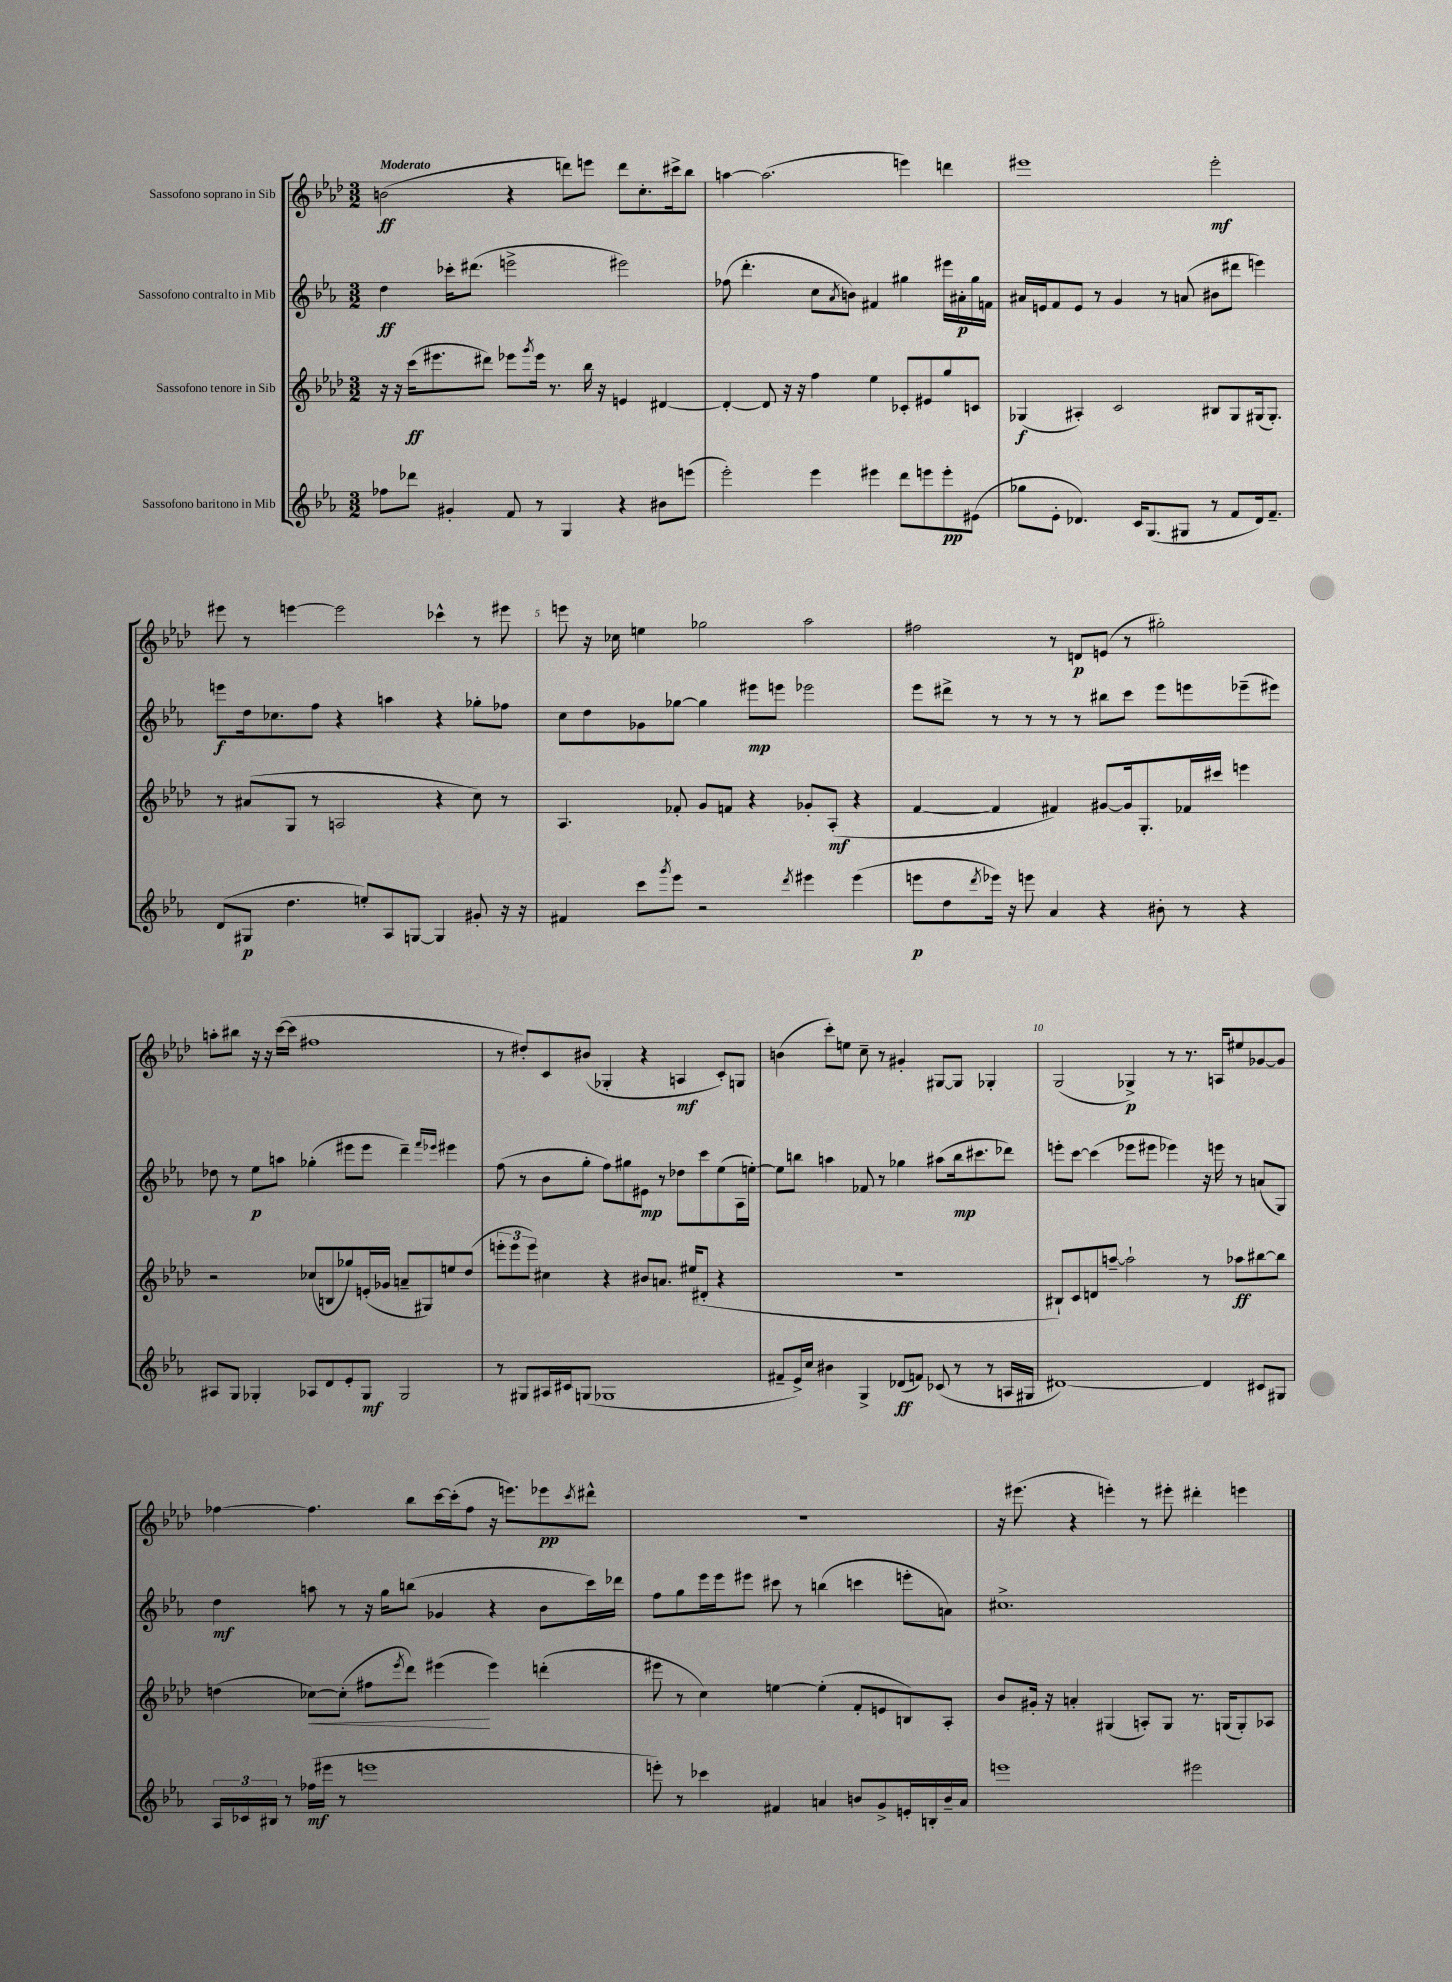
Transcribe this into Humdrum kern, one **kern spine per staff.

**kern	**kern	**kern	**kern
*staff4	*staff3	*staff2	*staff1
*clefG2	*clefG2	*clefG2	*clefG2
*k[b-e-a-]	*k[b-e-a-d-]	*k[b-e-a-]	*k[b-e-a-d-]
*M3/2	*M3/2	*M3/2	*M3/2
8ff-	16r	4dd	(2b
.	16r	.	.
8ddd-	(16ccc	.	.
.	8.eee#	.	.
4g#'	.	16ccc-'	.
.	.	(8.ddd#	.
.	8ddd#)	.	.
8f	8eee-	2eee^	4r
.	8qggg	.	.
8r	16eee-	.	.
.	8.r	.	.
4G	.	.	8ddd)
.	16bb-	.	8eee
.	16r	.	.
4r	4e	2eee#)	8ddd
.	.	.	8.cc'
8b#	[4d#	.	.
.	.	.	16ccc#^
(8eee	.	.	8bb-
=	=	=	=
2eee-')	4d#'_	(8ff-	[4aa
.	.	4.ddd'	.
.	8d#]	.	(2.aa]
.	16r	.	.
.	16r	.	.
4eee-	4ff	8cc	.
.	.	8qa-	.
.	.	8b)	.
4eee#	4ee-	4f#	.
8ddd	8c-'	4gg#	4eee)
8eee	8e#	.	.
8eee'	8gg	16eee#	4ddd
.	.	16a#'	.
(8e#	8c	16gg#	.
.	.	16f	.
=	=	=	=
8gg-	(4G-	16a#	1eee#
.	.	16e	.
8e-'	.	8f	.
4.d-)	4A#')	8e	.
.	.	8r	.
.	2c	4g	.
16c	.	.	.
(8.G	.	.	.
.	.	8r	.
8G#	.	(8a	.
8r	8B#	8b#	2eee#'
8f	8G-	8ddd#	.
16d-)	(16G#	4eee)	.
8.f~	8.G#')	.	.
=	=	=	=
(8d	8r	8eee	8eee#
8G#	(8a#	16dd	8r
.	.	8.cc-	.
4.dd	8G	.	[4eee
.	8r	8ff	.
.	2A	4r	2eee]
8ee')	.	.	.
8A-	.	4aa	.
[8G	.	.	.
4G]	4r	4r	4ccc-^^
8g#'	8cc)	8gg-'	8r
16r	8r	8ff-	8eee#
16r	.	.	.
=	=	=	=
4f#	4.A-	8cc	8eee
.	.	8dd	16r
.	.	.	16cc-
8ccc	.	8g-	4ee
8qggg	.	.	.
8eee-	8f-'	[8gg-	.
2r	8g	4gg-]	2gg-
.	8f	.	.
.	4r	8eee#	.
.	.	8eee	.
8qddd	.	.	.
4eee#	8g-'	2eee-	2aa-
.	(8A-'	.	.
(4eee#	4r	.	.
=	=	=	=
8eee	[4f	8eee-	2ff#
8dd	.	8ddd#^	.
8qddd	.	.	.
16eee-)	4f]	8r	.
16r	.	.	.
8eee	.	8r	.
4a-	4f#)	8r	8r
.	.	8r	8d
4r	[8g#	8bb#	(8e
.	16g#]	8ccc	8r
.	8.G'	.	.
8b#'	.	8eee-	2gg#')
8r	16f-	8eee	.
.	16ccc#	.	.
4r	4eee	(8eee-~	.
.	.	8eee#)	.
=	=	=	=
8A#	2r	8dd-	8aa'
8G	.	8r	8bb#
4G-'	.	8ee-	16r
.	.	.	16r
.	.	8aa	([16ccc
.	.	.	16ccc]
8A-	(8cc-	(4gg-'	1ff#
8d	8B	.	.
8e-'	8gg-)	8eee#	.
8G-	(16e'	8eee#	.
.	16g-	.	.
2G-	8a~	4ddd~)	.
.	8G#)	.	.
.	.	16qqfff	.
.	.	16qqeee-	.
.	8ee	4eee#	.
.	(8dd-	.	.
=	=	=	=
8r	12eee'	(8ff	8r
.	12eee	.	.
8G#	.	8r	8dd#')
.	12eee)	.	.
16A#	4cc#	8b-	8c
16c#	.	.	.
(8G	.	8gg'	(8b#
1G-	4r	8ff)	4G-'
.	.	8gg#	.
.	8b#	8e#	4r
.	8.a	8r	.
.	.	8dd-	4A
.	(16ee#	.	.
.	8d#'	8ccc	.
.	4r	(8ee-	8c')
.	.	16A-	8G
.	.	[16ee')	.
=	=	=	=
8f#~	1.r	8ee]	(4b
16e-^)	.	8bb	.
16cc	.	.	.
4b#	.	4aa	8ccc')
.	.	.	8ee
4G^	.	8f-	8cc~
.	.	8r	8r
(8d-	.	4gg-	4g#'
8f)	.	.	.
(8c-	.	(8aa#	[8G#
8r	.	16bb	8G#]
.	.	8.ccc#	.
8r	.	.	4G-'
16A	.	8ddd-)	.
16G#	.	.	.
=	=	=	=
[1d#)	8B#`)	8eee'	(2G
.	8c	[8ccc	.
.	8d	(4ccc]	.
.	[8aa~	.	.
.	2aa`]	8eee-	4G-^)
.	.	8eee#	.
.	.	4eee-)	8r
.	.	.	8.r
4d#]	8r	16r	.
.	.	16eee	16A
.	8aa-	8r	8ee#
8c#	[8bb#	(8a	[8g-
8G#	8bb#]	8G)	8g-]
=	=	=	=
24A-	(4dd	4dd	[4ff-
24c-	.	.	.
24B#	.	.	.
8r	.	.	.
(16ff-	[8cc-)	8aa	4.ff-]
16eee#	.	.	.
8r	(8cc-']	8r	.
1eee	8ff#	16r	.
.	.	16gg	.
.	8qeee-	.	.
.	8ddd-)	(8bb	8bb-
.	(4eee#	4g-	[16ccc
.	.	.	(16ccc']
.	.	.	8ff-
.	4eee#)	4r	16r
.	.	.	8.eee)
.	(4ddd'	8b-	8eee-
.	.	.	8qccc
.	.	16ccc)	8ddd#^^
.	.	16ddd-	.
=	=	=	=
8eee')	8eee#	8ff	1.r
8r	8r	8gg	.
4ccc-	4cc)	16eee-	.
.	.	16eee-	.
.	.	8eee#	.
4f#	[4ee	8ccc#	.
.	.	8r	.
4a	(4ee']	(4bb	.
8b	8f'	4ccc	.
8g^	8e	.	.
16e'	8B)	8eee'	.
16B'	.	.	.
16b~	8A-'	8a)	.
16a	.	.	.
=	=	=	=
1eee	8b-	1.cc#^	16r
.	.	.	(8.eee#
.	16g#'	.	.
.	16r	.	.
.	4a'	.	4r
.	(4G#	.	4eee')
.	8A')	.	8r
.	8G#	.	8eee#'
2eee#	8.r	.	4ddd#'
.	(16G	.	.
.	8G')	.	4eee
.	8A-	.	.
==	==	==	==
*-	*-	*-	*-
